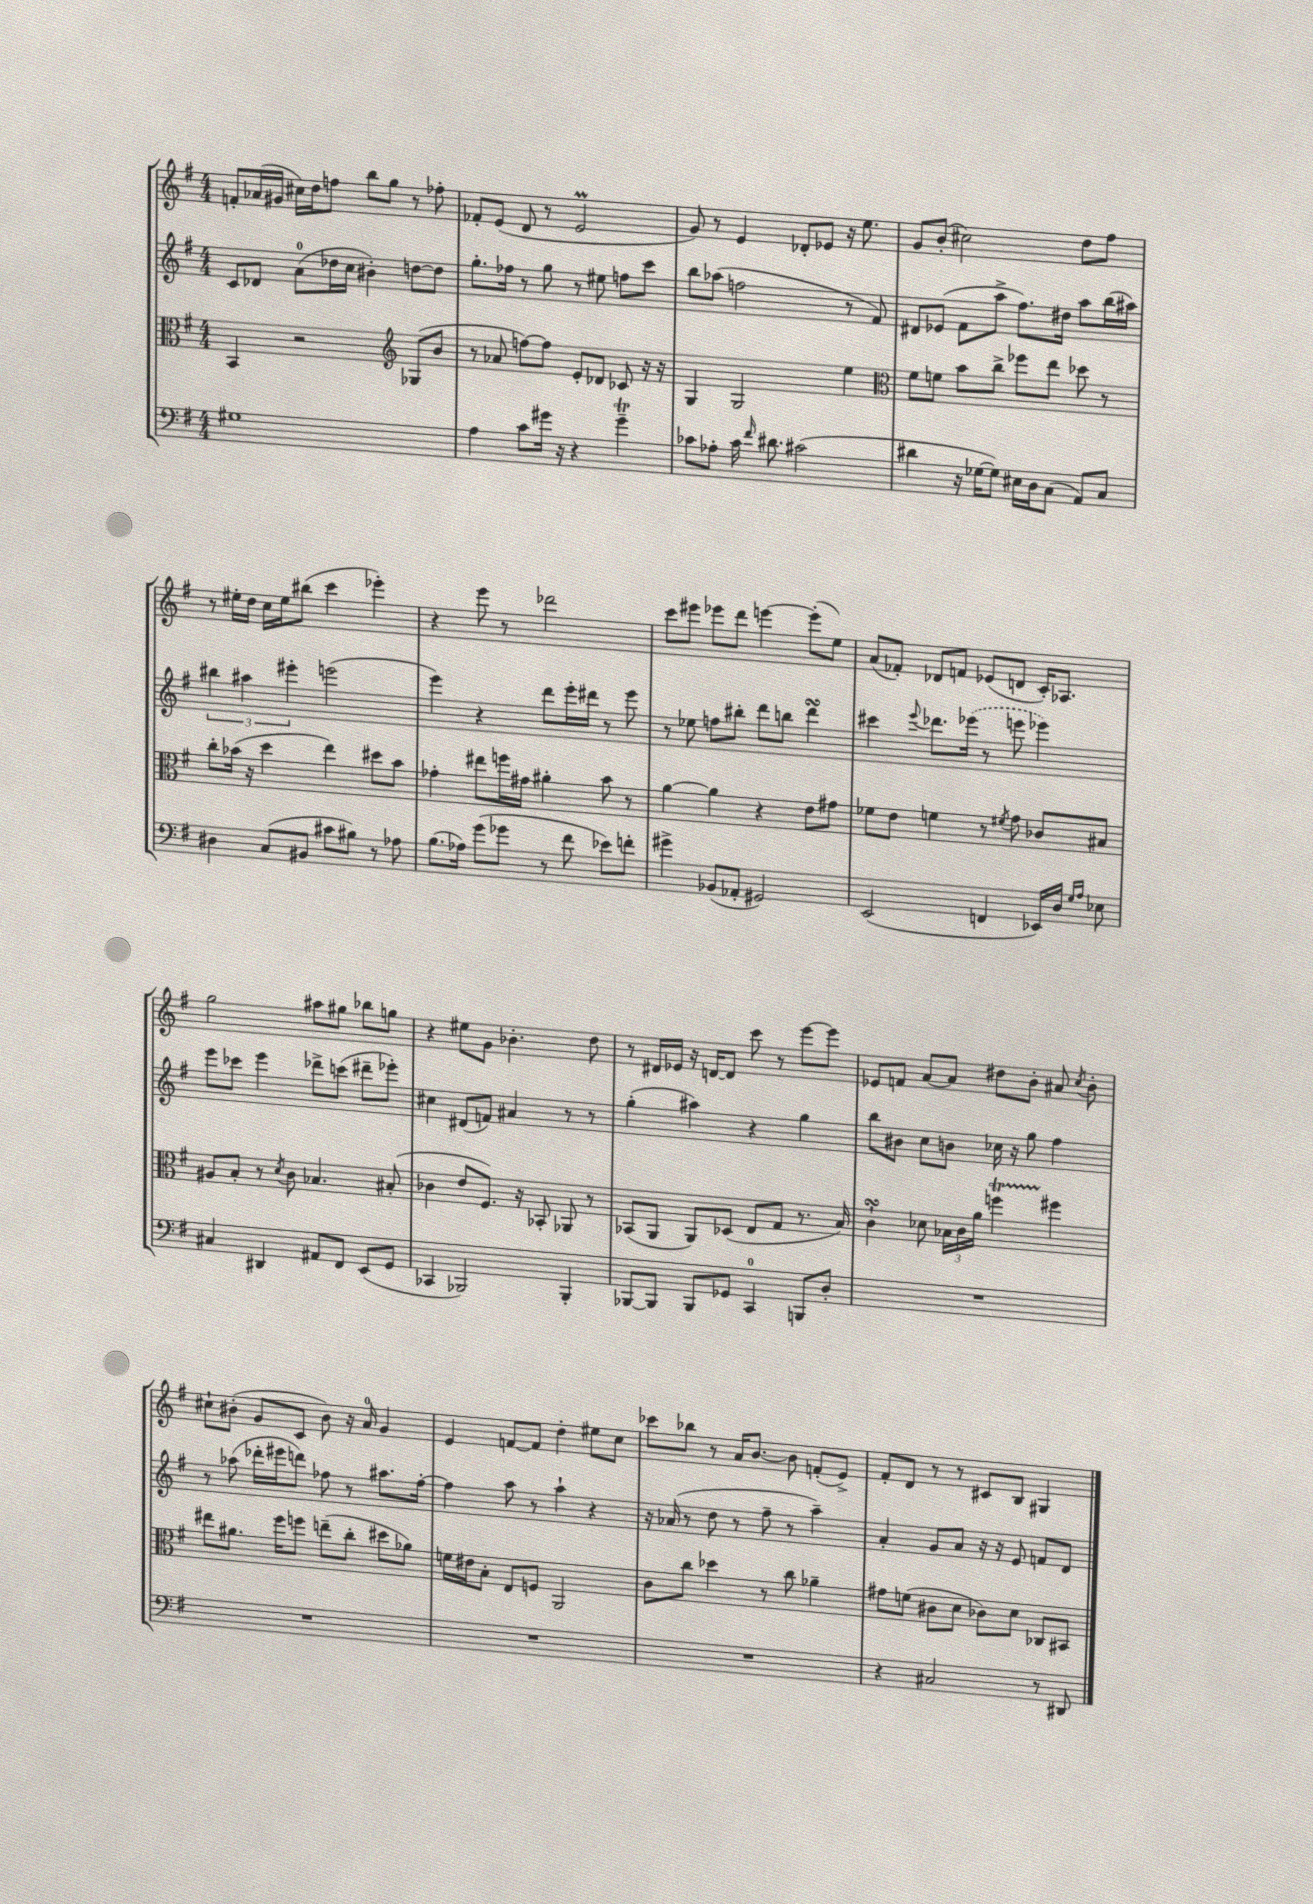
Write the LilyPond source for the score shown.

<<
\new StaffGroup <<
\new Staff = "s0" {
    \clef treble \key g \major \numericTimeSignature \time 4/4
    \autoBeamOff f'8[-. aes'16( gis'16] cis''16[) d''16 f''8] b''8[ g''8] r8 fes''8-. |
    fes'8[-. e'8]( d'8 r8 e'2\prall |
    g'8) r8 e'4 des'8[-. ees'8] r16 e''8. |
    g'8[ b'8]-.( cis''2) d''8[ fis''8] |
    r8 eis''16[-. d''16] c''16[ eis''16 bis''8]( c'''4 ees'''4-.) |
    r4 e'''8 r8 des'''2 |
    c'''8[ eis'''8] ees'''8[ d'''8] e'''4~ e'''8[-.( e''8]) |
    a'8[( fes'8]-.) des'8[ f'8] ees'8[( d'8] c'16[-.) aes8.] |
    g''2 ais''8[ gis''8] bes''8[ g''8] |
    r4 eis''8[ g'8] bes'4.-. d''8 |
    r8 dis'16[ ees'16] r16 d'16[~ d'8] c'''8 r8 e'''8[~ e'''8] |
    ees'8[ f'8] a'8[~ a'8] dis''8[ b'8]-. ais'8 \acciaccatura { c''8 } b'8-. |
    cis''8[-! bis'8]-.( g'8[ c'8] bis'8) r16 a'16-0 g'4 |
    e'4 f'8[~ f'8] d''4-. eis''8[ c''8] |
    ces'''8[ bes''8] r8 a'16[ b'8.]~ b'8 f'8[-.( e'8]->) |
    fis'8[-. d'8] r8 r8 cis'8[ b8] gis4 \bar "|." |
}
\new Staff = "s1" {
    \clef treble \key g \major \numericTimeSignature \time 4/4
    \autoBeamOff c'8[ des'8] a'8[-0( des''16 c''16] bis'4-.) d''8[~ d''8] |
    g''8.[-. fes''16] r8 g''8 r8 eis''8 f''8[ c'''8] |
    b''8[ aes''8]( f''2 r8 fis'8) |
    dis'8[ ees'8]( fis'8[ a''8]-> fis''8.[) dis''16] a''8[ b''16( ais''16]) |
    \tuplet 3/2 { bis''4 ais''4 eis'''4-. } e'''2( |
    e'''4) r4 d'''8[ e'''16-. dis'''16] r8 e'''8 |
    r8 ees''8 f''8[ bis''8]-. d'''8[ b''8] d'''4\turn |
    cis'''4 \appoggiatura { e'''8 } des'''8.[ \once \slurDashed ees'''16]( r8 e'''8 ees'''4) |
    e'''8[ ces'''8] e'''4 des'''8[-> c'''8]( dis'''8[-- ees'''8]-.) |
    cis''4 dis'8[( f'8]) ais'4 r8 r8 |
    g''4-.( ais''4) r4 g''4 |
    b''8[ bis'8] c''8[ b'8] ces''16 r16 g''8 fis''4 |
    r8 aes''8( des'''16[-. eis'''16 d'''8]) fes''8 r8 ais''8.[ fes''16]~-. |
    fes''4 a''8 r8 a''4-! r4 |
    r16 aes'16( r8 d''8 r8 fis''8-- r8 a''4--) |
    a'4-. g'8[ a'8] r16 r16 e'8 f'8[ d'8] \bar "|." |
}
\new Staff = "s2" {
    \clef alto \key g \major \numericTimeSignature \time 4/4
    \autoBeamOff b,4 r2 \clef treble ges8[( b'8] |
    r8 aes'8 f''8[~) f''8] e'8[-. des'8] ces'8 r16 r16 |
    g4 g2 e''4 |
    \clef alto fis'8[ f'8] b'8[ c''8]-> fes''8[ e''8] des''8 r8 |
    c''8[-. bes'16]( r16 d''4 e''4) dis''8[ bes'8] |
    ges'4-. eis''8[ f''16 gis'16] ais'4-. b'8 r8 |
    a'4~ a'4 r4 e'8[ gis'8] |
    fes'8[ e'8] f'4 r8 \acciaccatura { fis'8 } g'8 ces'8[ bis8] |
    ais8[ b8]-. r8 \acciaccatura { d'8 } c'8 bes4. bis8-.( |
    ces'4 e'8[ fis8.]) r16 bes,8-. aes,8 r8 |
    bes,8[( a,8] a,8[) des8]( e8[ g8] r8. b16) |
    c'4-!\turn des'8 \tuplet 3/2 { bes16[ c'16 a'16] } f''4\startTrillSpan fis''4\stopTrillSpan |
    eis''8[ ais'8.] fis''16[ f''8] e''8[--( c''8]-. dis''8[ aes'8]) |
    f'16[ eis'16 b8]-. e8[ f8] a,2 |
    c'8[ c''8] des''4 r8 c''8 aes'4-- |
    gis'8[ f'8]( cis'8[ d'8] ces'8[) d'8] ces8[ bis,8] \bar "|." |
}
\new Staff = "s3" {
    \clef bass \key g \major \numericTimeSignature \time 4/4
    \autoBeamOff gis1 |
    a4 c'8[ gis'16] r16 r4 gis'4--\trill |
    ces'8[ aes8]-. ces'16 \grace { fis'16 } dis'8. cis'2( |
    dis'4 r16 ges16[~ ges8]) eis16[ d16 c8]( a,8[) c8] |
    dis4 c8[( bis,8] cis'8[ bis8]) r8 aes8 |
    b8.[( aes16]) g'8[( ges'8] r8 fis'8 ees'8[) f'8]-. |
    gis'4-> bes,8[( aes,8]-. gis,2) |
    e,2( f,4 ees,16[) d16] \grace { g16[ a16] } ees8 |
    cis4 dis,4 ais,8[ fis,8] e,8[( g,8] |
    ces,4 bes,,2) bes,,4-. |
    bes,,8[~ bes,,8] bes,,8[ ges,8] c,4-0 b,,8[ d8]-. |
    R1 |
    R1 |
    R1 |
    R1 |
    r4 cis2 r8 dis,8 \bar "|." |
}
>>
>>
\layout { \context { \Score \remove "Bar_number_engraver" } }
